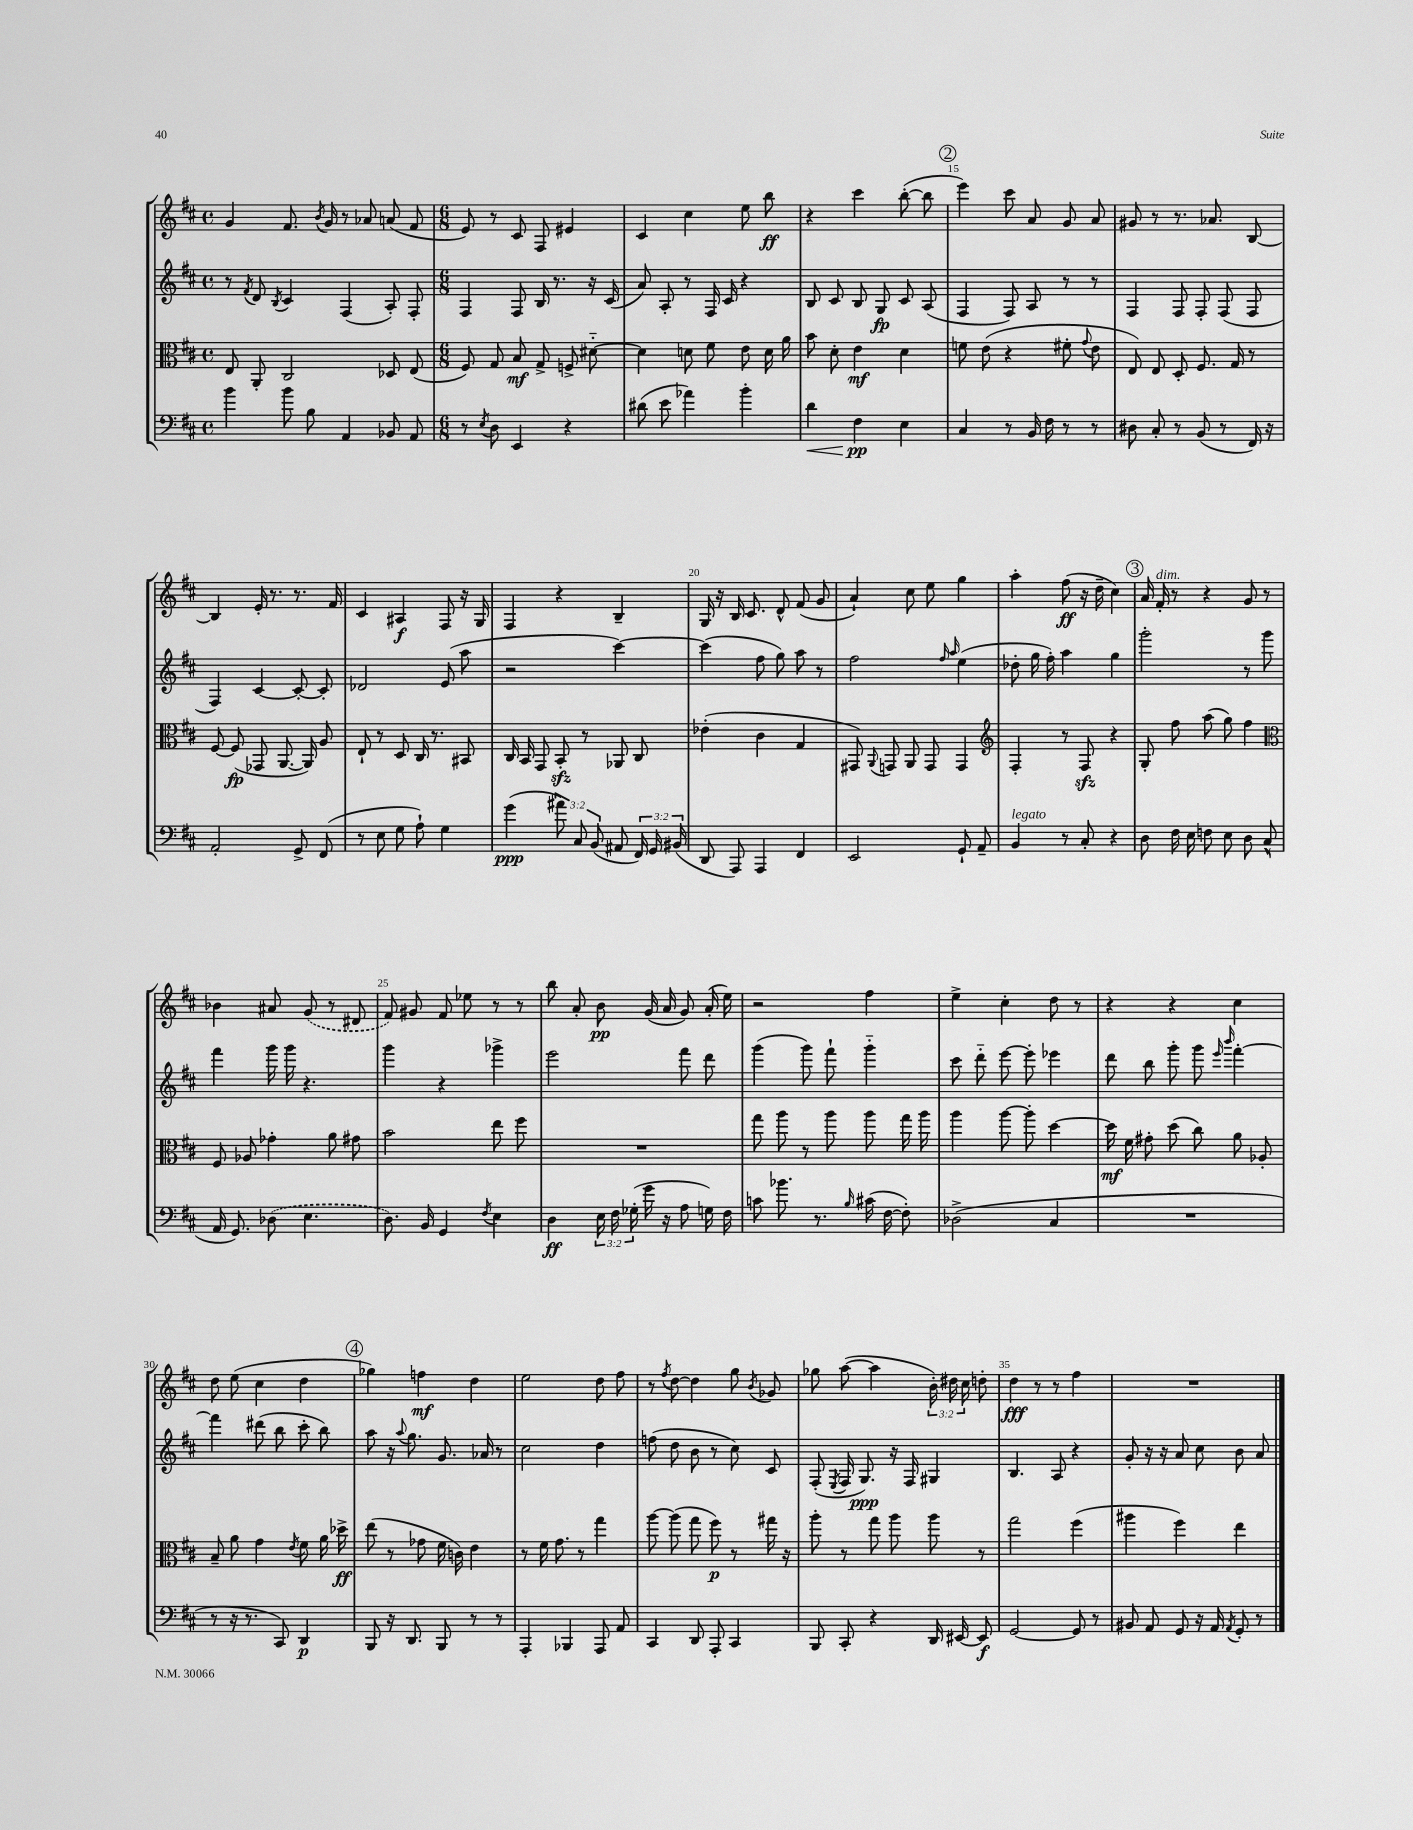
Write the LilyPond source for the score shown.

<<
\new StaffGroup <<
\new Staff = "s0" {
    \clef treble \key d \major \defaultTimeSignature \time 4/4 \override Staff.TupletNumber.text = #tuplet-number::calc-fraction-text
    \autoBeamOff g'4 fis'8. \acciaccatura { b'8 } g'16 r8 aes'8 a'8( fis'8 |
    \numericTimeSignature \time 6/8 e'8) r8 cis'8 fis8 eis'4 |
    cis'4 cis''4 e''8 b''8\ff |
    r4 cis'''4 b''8~-.( b''8 |
    \mark \markup { \circle "2" } e'''4) cis'''8 a'8 g'8 a'8 |
    gis'8 r8 r8. aes'8. b8~ |
    b4 e'16-. r8. r8. fis'16 |
    cis'4 ais4\f fis8 r16 g16 |
    fis4 r4 b4-- |
    g16 r16 b16 cis'8. d'8-^ fis'8( g'8 |
    a'4-!) cis''8 e''8 g''4 |
    a''4-. fis''8\ff( r16 d''16-- cis''4) |
    \mark \markup { \circle "3" } a'16 fis'16-.^\markup { \italic "dim." } r8 r4 g'8 r8 |
    bes'4 ais'8 \once \slurDashed g'8( r8 dis'8 |
    fis'8) gis'8 fis'8 ees''8 r8 r8 |
    b''8 a'8-. b'8\pp g'16( a'16 g'8) a'16-.( e''16) |
    r2 fis''4 |
    e''4-> cis''4-. d''8 r8 |
    r4 r4 cis''4 |
    d''8 e''8( cis''4 d''4 |
    \mark \markup { \circle "4" } ges''4) f''4\mf d''4 |
    e''2 d''8 fis''8 |
    r8 \acciaccatura { fis''8 } d''8~ d''4 g''8 \acciaccatura { b'8 } ges'8 |
    ges''8 a''8~( a''4 \tuplet 3/2 { b'16-.) dis''16 cis''16 } d''8-. |
    d''4\fff r8 r8 fis''4 |
    R2. \bar "|." |
}
\new Staff = "s1" {
    \clef treble \key d \major \defaultTimeSignature \time 4/4
    \autoBeamOff r8 \acciaccatura { fis'8 } d'8 \acciaccatura { b8 } cis'4 fis4( a8-.) fis8-. |
    \numericTimeSignature \time 6/8 fis4 fis8 b16 r8. r16 cis'16( |
    a'8) a8-. r8 fis16 cis'16 r4 |
    b8 cis'8 b8 g8\fp cis'8 a8( |
    \mark \markup { \circle "2" } fis4 fis8) a8 r8 r8 |
    fis4 fis8 fis8-. fis8( fis8 |
    fis4) cis'4~ cis'8~-. cis'8-. |
    des'2 e'8( a''8 |
    r2 cis'''4~) |
    cis'''4( fis''8 g''8) a''8 r8 |
    fis''2 \grace { fis''16 a''16 } e''4( |
    des''8-. g''16 fis''16-.) a''4 g''4 |
    \mark \markup { \circle "3" } g'''2-. r8 g'''8 |
    fis'''4 g'''16 g'''16 r4. |
    g'''4 r4 ges'''4-> |
    e'''2 fis'''8 d'''8 |
    g'''4( g'''8) fis'''8-! g'''4-_ |
    cis'''8 d'''8-_ e'''8~ e'''8-. ees'''4 |
    d'''8 b''8 g'''8-. g'''8 \grace { e'''16 b'''16 } fis'''4~-. |
    fis'''4 dis'''8( b''8 cis'''8-. b''8) |
    \mark \markup { \circle "4" } a''8 r16 \appoggiatura { a''8 } g''8. g'8. aes'16 r8 |
    cis''2 d''4 |
    f''8( d''8 b'8 r8 cis''8) cis'8 |
    fis8-.( \acciaccatura { e8 } fis16 g8.\ppp) r16 fis16 gis4 |
    b4. a8 r4 |
    g'8-. r16 r16 a'8 cis''8 b'8 a'8 \bar "|." |
}
\new Staff = "s2" {
    \clef alto \key d \major \defaultTimeSignature \time 4/4
    \autoBeamOff e8 a,8-. cis2 des8 e8( |
    \numericTimeSignature \time 6/8 fis8) g8 b8\mf g8-> f8-> dis'8~-_ |
    dis'4 d'8 fis'8 e'8 d'16 a'16 |
    b'8 d'8-. e'4\mf d'4 |
    \mark \markup { \circle "2" } f'8 e'8( r4 fis'8-. \appoggiatura { g'8 } e'8 |
    e8) e8 d8-. fis8. g16 r8 |
    fis8~ fis8\fp( ges,8 a,8.~ a,16) a8 |
    e8-! r8 d8 cis16 r8. bis,8 |
    cis16 b,16 g,8 b,8-.\sfz r8 aes,8 cis8 |
    ees'4-.( cis'4 g4 |
    gis,8) \appoggiatura { a,8 } g,8 a,8 g,8 g,4 |
    \clef treble fis4-. r8 fis8\sfz r4 |
    \mark \markup { \circle "3" } g8-. fis''8 a''8( g''8) fis''4 |
    \clef alto fis8 aes8 ges'4-. a'8 gis'8 |
    b'2 e''8 fis''8 |
    R2. |
    g''8 a''8 r8 a''8 a''8 g''16 a''16 |
    a''4 a''8~ a''8-. d''4~ |
    d''16\mf fis'16 gis'8-. d''8( cis''8) a'8 aes8-. |
    b8-- a'8 g'4 \acciaccatura { e'8 } fis'8 a'16 des''16->\ff |
    \mark \markup { \circle "4" } e''8( r8 ges'8 fis'16 c'16) e'4 |
    r8 fis'16 g'8. r8 g''4 |
    a''8~ a''8( g''8 fis''8\p) r8 gis''16 r16 |
    a''8-. r8 g''8 a''8 a''8 r8 |
    g''2 fis''4( |
    ais''4 fis''4) e''4 \bar "|." |
}
\new Staff = "s3" {
    \clef bass \key d \major \defaultTimeSignature \time 4/4 \override Staff.TupletNumber.text = #tuplet-number::calc-fraction-text
    \autoBeamOff b'4 b'8 b8 a,4 bes,8 a,8 |
    \numericTimeSignature \time 6/8 r8 \acciaccatura { e8 } d8 e,4 r4 |
    dis'8( e'8 aes'4) b'4-. |
    d'4\< fis4\pp\! e4 |
    \mark \markup { \circle "2" } cis4 r8 b,16 fis16 r8 r8 |
    dis8 cis8-. r8 b,8( r8 fis,16) r16 |
    a,2-. g,8-> fis,8( |
    r8 e8 g8 a8-!) g4 |
    g'4\ppp( \tuplet 3/2 { ais'8) cis8 b,8( } ais,8 \tuplet 3/2 { fis,16) g,16 bis,16( } |
    d,8 a,,8) a,,4 fis,4 |
    e,2 g,8-! a,8-- |
    b,4^\markup { \italic "legato" } r8 cis8-. r4 |
    \mark \markup { \circle "3" } d8 fis16 e16 f8 e8 d8 cis8-^( |
    a,16 g,8.) \once \slurDashed des8( e4. |
    d8.) b,16 g,4 \acciaccatura { fis8 } e4 |
    d4\ff \tuplet 3/2 { e16 fis16 ges16-.( } g'16 r16 a8 g16) fis16 |
    c'8 bes'8. r8. \grace { b16 } cis'16( fis16~ fis8-.) |
    des2->( cis4 |
    R2. |
    r8 r16 r8. cis,8) d,4\p |
    \mark \markup { \circle "4" } b,,8 r16 d,8. b,,8 r8 r8 |
    a,,4-. bes,,4 a,,8 a,8 |
    cis,4 d,8 a,,8-. cis,4 |
    b,,8 cis,8-. r4 d,16 eis,16~ eis,8\f |
    g,2~ g,8 r8 |
    bis,8 a,8 g,8 r16 a,16 \acciaccatura { a,8 } g,8-. r8 \bar "|." |
}
>>
>>
\layout { \context { \Score currentBarNumber = #11 \override BarNumber.break-visibility = ##(#f #t #t) barNumberVisibility = #(every-nth-bar-number-visible 5) } }
